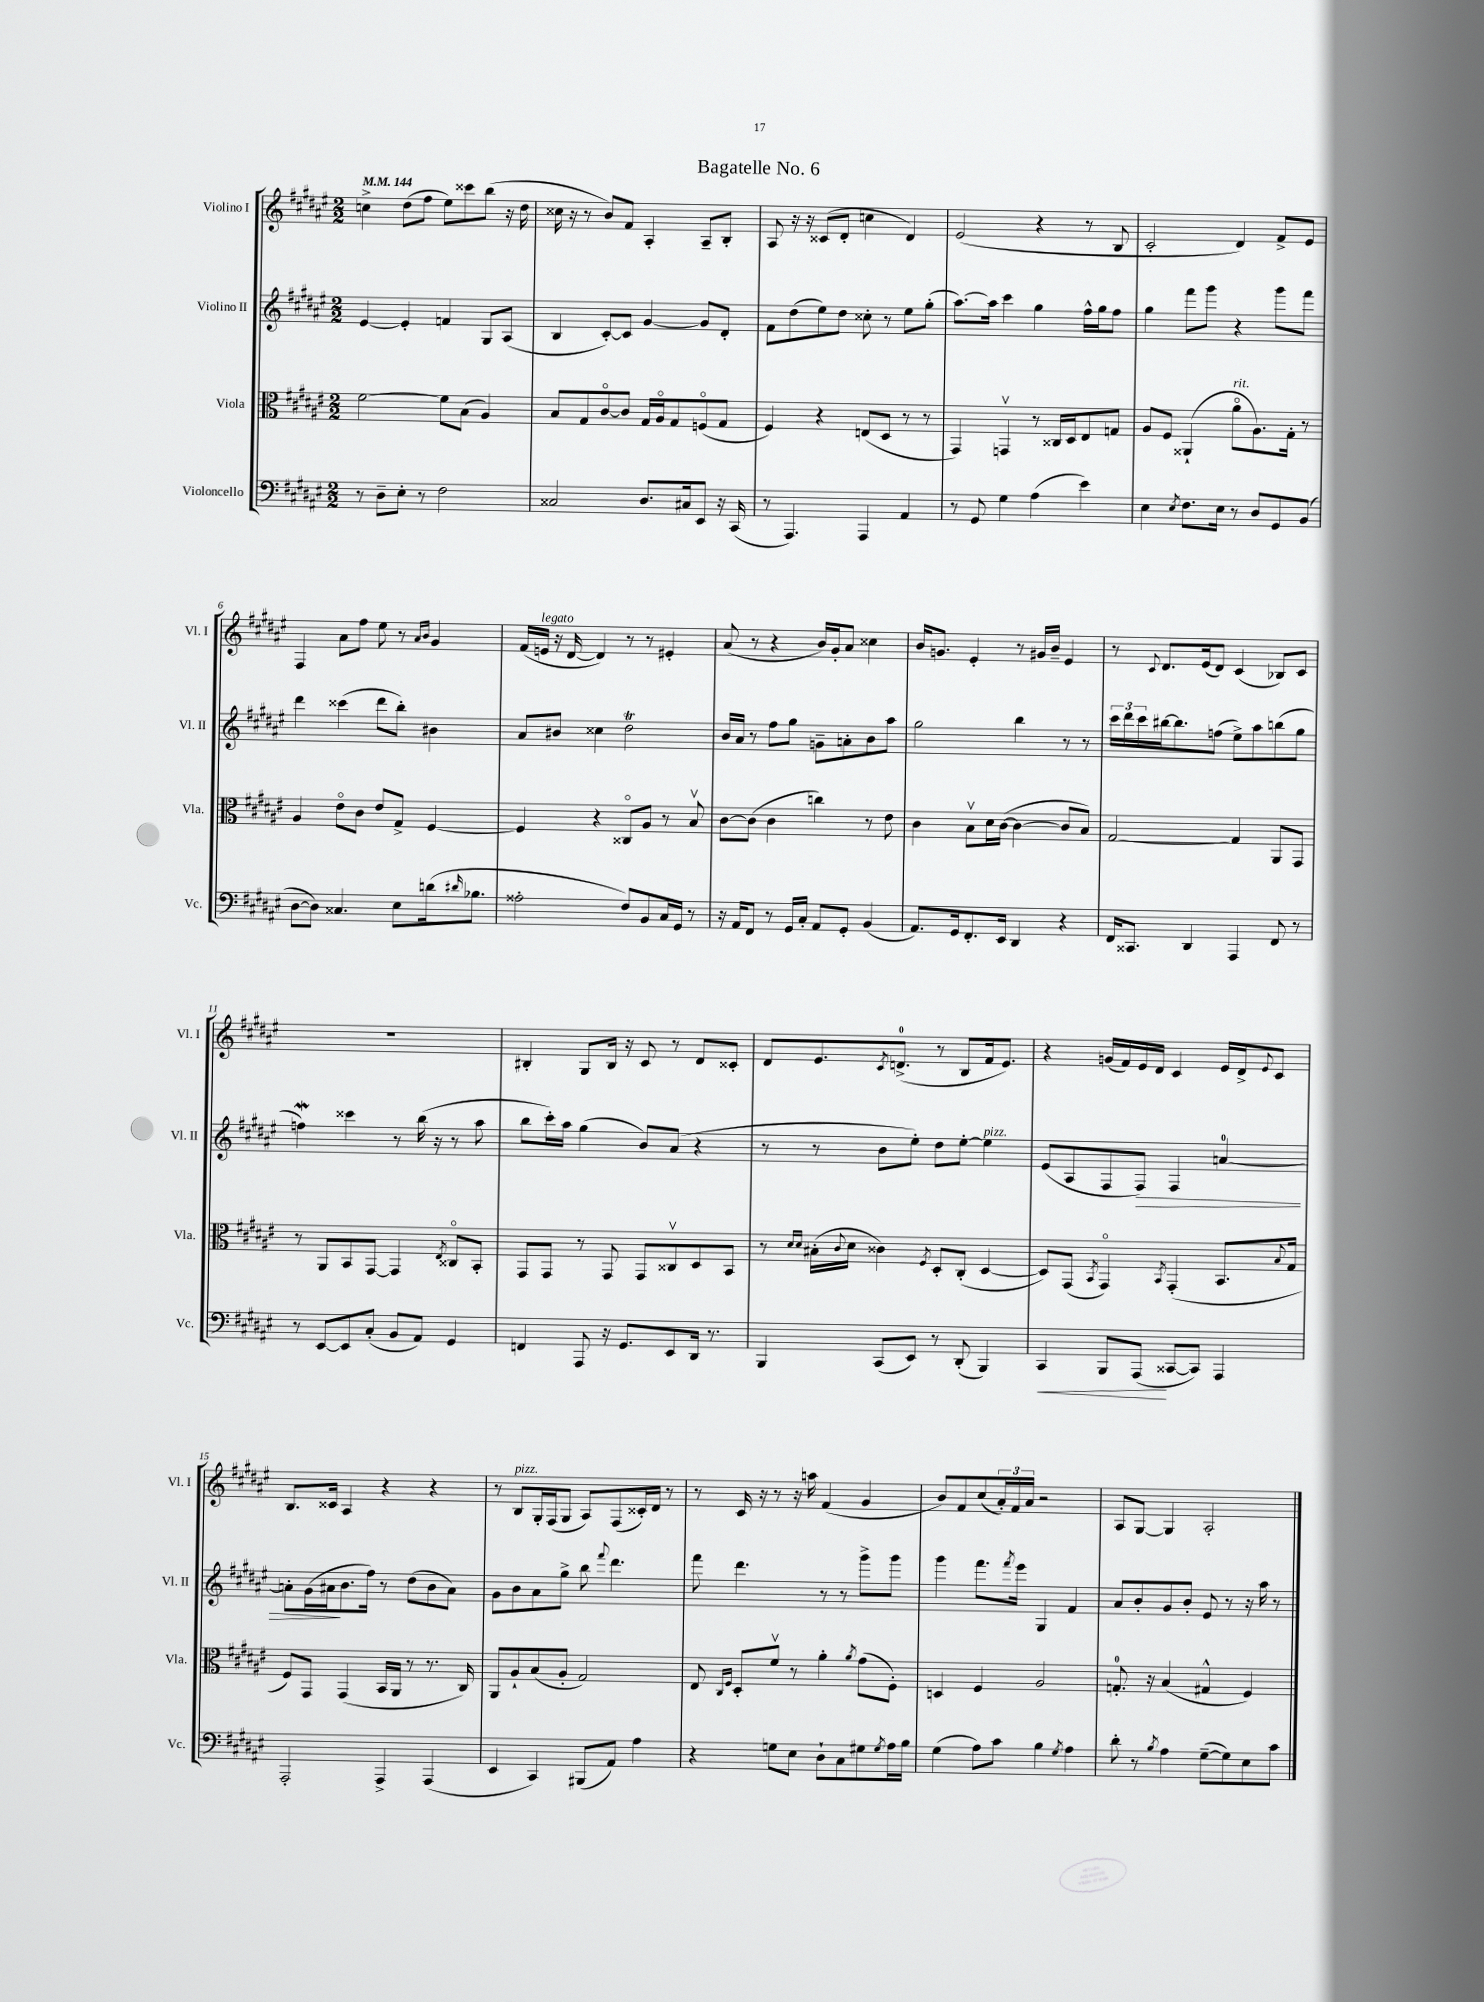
\header { title = "Bagatelle No. 6" }
<<
\new StaffGroup <<
\new Staff = "s0" \with { instrumentName = "Violino I" shortInstrumentName = "Vl. I" } {
    \clef treble \key fis \major \numericTimeSignature \time 2/2 \tempo 4 = 144
    c''4-> dis''8( fis''8 eis''8) cisis'''8 b''8( r16 dis''16 |
    cisis''16 r16 r8 b'8) fis'8 ais4-. ais8-- b8-. |
    ais8 r16 r16 cisis'8( dis'8-. c''4 dis'4) |
    eis'2( r4 r8 b8 |
    cis'2-. dis'4) fis'8-> eis'8 |
    fis4 ais'8 fis''8 eis''8 r8 \grace { ais'16 b'16 } gis'4 |
    fis'16( e'16^\markup { \italic "legato" } r16 dis'16~ dis'4) r8 r8 eis'4-. |
    ais'8( r8 r4 b'16) gis'16-. ais'8 cisis''4 |
    b'16 g'8. eis'4-. r8 gis'16 b'16-- eis'4 |
    r8 \appoggiatura { cis'8 } dis'8. eis'16( dis'8) cis'4( bes8) cis'8 |
    R1 |
    bis4-. gis8 bis16 r16 cis'8 r8 dis'8 cisis'8-. |
    dis'8 eis'8. \acciaccatura { cis'8 } d'8.-0->( r8 b8 fis'16 eis'8.) |
    r4 g'16( fis'16) eis'16 dis'16 cis'4 eis'16 dis'16-> \appoggiatura { eis'8 } cis'8 |
    b8. cisis'16 ais4 r4 r4 |
    r8 b8^\markup { \italic "pizz." } gis16-. fis16( gis8 ais8) fis8( cisis'16-.) dis'16 r8 |
    r8 cis'16 r16 r8 r16 a''16 fis'4( gis'4 |
    b'8) fis'8 cis''8( \tuplet 3/2 { ais'16-.) fis'16 ais'16 } r2 |
    ais8 gis8~ gis4 ais2-. \bar "|." |
}
\new Staff = "s1" \with { instrumentName = "Violino II" shortInstrumentName = "Vl. II" } {
    \clef treble \key fis \major \numericTimeSignature \time 2/2
    eis'4~ eis'4-. f'4 gis8 ais8( |
    b4 cis'8~-.) cis'8 gis'4~ gis'8 dis'8-. |
    fis'8 dis''8( eis''8) dis''8 cisis''8-. r8 eis''8 gis''8-.( |
    ais''8.~) ais''16 cis'''4 gis''4 fis''16-^ gis''16 fis''8 |
    gis''4 fis'''8 gis'''8 r4 gis'''8 fis'''8 |
    dis'''4 cisis'''4( dis'''8 b''8-.) bis'4 |
    ais'8 bis'8 cisis''4 dis''2\trill |
    b'16 ais'16 r8 fis''8 gis''8 g'8-- a'8-. b'8 ais''8 |
    gis''2 b''4 r8 r8 |
    \tuplet 3/2 { cis'''16 dis'''16 cis'''16 } bis''16~ bis''8. f''8( eis''8->) ais''8 b''8( gis''8 |
    f''4\mordent) cisis'''4 r8 b''16( r16 r8 ais''8 |
    b''8 cis'''16-.) ais''16 gis''4( b'8) ais'8( r4 |
    r8 r8 b'8 eis''8-.) dis''8 eis''8~-. eis''4^\markup { \italic "pizz." } |
    eis'8( ais8 fis8 fis8\>) fis4 a'4-0~ |
    a'8-. gis'16( ais'16\! b'8. fis''16) r8 dis''8( b'8 ais'8) |
    gis'8 b'8 ais'8 gis''8-> b''8 \appoggiatura { fis'''8 } dis'''4. |
    fis'''8 dis'''4. r8 r8 gis'''8-> gis'''8 |
    gis'''4 fis'''8. \acciaccatura { fis'''8 } eis'''16 gis4 fis'4 |
    ais'8 b'8-. gis'8 b'8-. eis'8 r8 r16 ais''16 r8 \bar "|." |
}
\new Staff = "s2" \with { instrumentName = "Viola" shortInstrumentName = "Vla." } {
    \clef alto \key fis \major \numericTimeSignature \time 2/2
    fis'2~ fis'8 b8( ais4) |
    b8 gis8 cis'8~\flageolet cis'8 gis16 ais16\flageolet gis8 f8\flageolet( gis8 |
    fis4) r4 e8( dis8 r8 r8 |
    gis,4) g,4\upbow r8 cisis16 dis16 eis8 g8 |
    ais8 fis8 aisis,4-!( ais'8\flageolet^\markup { \italic "rit." } ais8.) gis16-. r8 |
    ais4 eis'8\flageolet cis'8 eis'8 gis8-> fis4~ |
    fis4 r4 cisis8\flageolet ais8 r8 b8\upbow |
    cis'8~ cis'8( cis'4 c''4) r8 eis'8 |
    cis'4 b8\upbow dis'16 cis'16~( cis'4~ cis'8 b8) |
    gis2~ gis4 ais,8 gis,8 |
    r8 ais,8 b,8 gis,8~ gis,4 \acciaccatura { eis8 } cisis8\flageolet b,8-. |
    gis,8 gis,8 r8 gis,8 gis,8 cisis8\upbow dis8 b,8 |
    r8 \grace { dis'16 dis'16 } bis16-.( \appoggiatura { cis'8 } dis'16 cisis'4) \acciaccatura { fis8 } dis8-. cis8-.( dis4~ |
    dis8) gis,8( \acciaccatura { b,8 } gis,4\flageolet) \acciaccatura { b,8 } gis,4-.( b,8. \appoggiatura { b8 } gis16 |
    fis8) gis,8 gis,4( b,16 ais,16 r8 r8. cis16) |
    ais,8 ais8-! b8( ais8-. gis2) |
    eis8 \grace { cis16 fis16 } dis8-. fis'8\upbow r8 ais'4-. \acciaccatura { ais'8 } gis'8( fis8-.) |
    d4 fis4 ais2 |
    g8.-0-. r16 b4( gis4-^ fis4) \bar "|." |
}
\new Staff = "s3" \with { instrumentName = "Violoncello" shortInstrumentName = "Vc." } {
    \clef bass \key fis \major \numericTimeSignature \time 2/2
    r8 dis8-- eis8-. r8 fis2 |
    cisis2 dis8. cis16 eis,8 r16 cis,16( |
    r8 ais,,4.) ais,,4 ais,4 |
    r8 gis,8 gis4 ais4( eis'4) |
    eis4 \acciaccatura { eis8 } fis8. eis16 r8 dis8 gis,8 b,8( |
    dis8~ dis8) cisis4. eis8 d'16( \grace { dis'16 } bes8. |
    aisis2-. fis8) b,8 cis16 gis,16 r8 |
    r16 ais,16 fis,8 r8 gis,16 cis16-. ais,8 gis,8-. b,4( |
    ais,8.) gis,16 fis,8.-. eis,16 dis,4 r4 |
    fis,16 cisis,8. dis,4 ais,,4 fis,8 r8 |
    r8 eis,8~ eis,8 cis8-.( b,8 ais,8) gis,4 |
    f,4 ais,,8 r16 gis,8. eis,8 dis,16 r8. |
    b,,4 cis,8( eis,8) r8 dis,8-.( b,,4) |
    cis,4\< b,,8 ais,,8\!( cisis,8~ cisis,8) ais,,4 |
    ais,,2-. ais,,4-> ais,,4( |
    eis,4 cis,4) bis,,8( ais,8) ais4 |
    r4 g8 eis8 dis8-! cis8 gis8 \acciaccatura { gis8 } ais16 b16 |
    gis4( ais8) cis'8 b4 \acciaccatura { gis8 } ais4 |
    dis'8-. r8 \acciaccatura { b8 } ais4 gis8~--( gis8) eis8 cis'8 \bar "|." |
}
>>
>>
